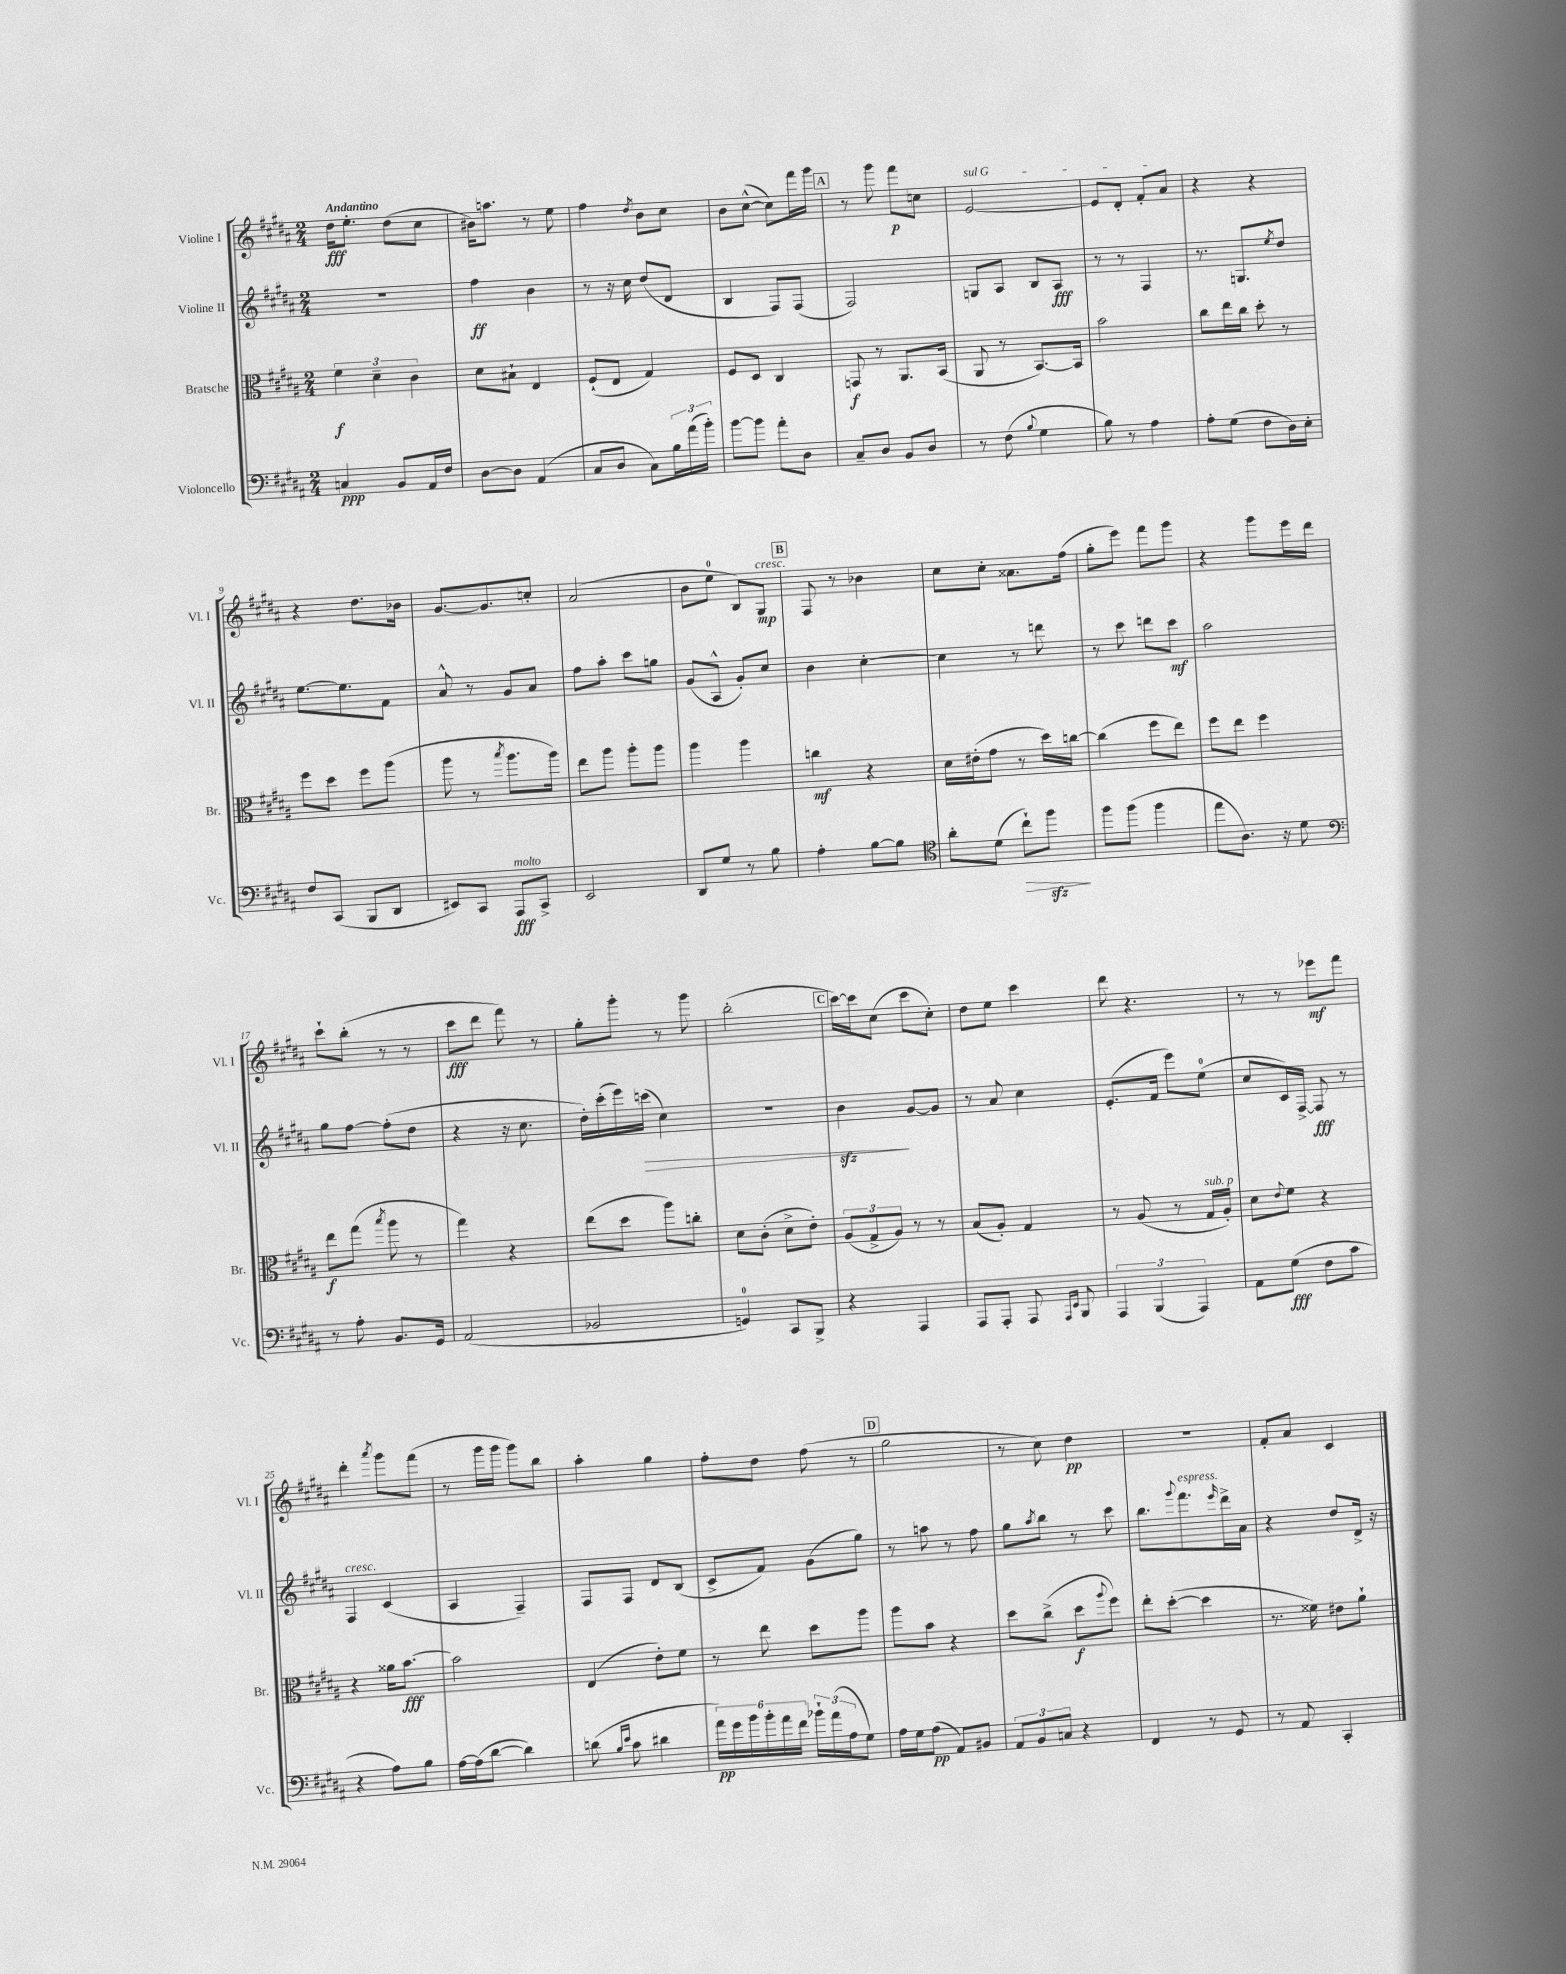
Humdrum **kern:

**kern	**kern	**kern	**kern
*staff4	*staff3	*staff2	*staff1
*clefF4	*clefC3	*clefG2	*clefG2
*k[f#c#g#d#a#]	*k[f#c#g#d#a#]	*k[f#c#g#d#a#]	*k[f#c#g#d#a#]
*M2/4	*M2/4	*M2/4	*M2/4
4C	6f#	2r	16dd#
.	.	.	8.ee'
.	6d#~	.	.
8BB	.	.	(8dd#
.	6c#	.	.
16AA#	.	.	8cc#
16F#	.	.	.
=	=	=	=
[8D#	8d#	4ff#	16b#)
.	.	.	8.aa
8D#]	8B#`	.	.
(4AA#	4E	4b	8r
.	.	.	8ee
=	=	=	=
8C#	(8F#`	8r	4ff#
8D#	8E	16r	.
.	.	16cc#	.
.	.	.	8qdd#
8C#)	4G#)	(8dd#	8b
24B	.	8d#	8cc#
(24a#	.	.	.
24b')	.	.	.
=	=	=	=
[8b	8F#	4B	8b
8b]	8D#	.	([8cc#^^
8a#'	4C#	8F#)	8cc#])
8D#	.	(8F#	16fff#
.	.	.	16ggg#
=	=	=	=
8C#~	8GG	2F#)	8r
8D#	8r	.	8ggg#
8BB	8.AA#	.	8fff#
8D#	.	.	8cc
.	(16BB	.	.
=	=	=	=
8r	8AA#	8G	[2e
(8F#	8r	8A#	.
8qqB	.	.	.
4G#	[8.BB)	8B	.
.	.	8A#	.
.	16BB]	.	.
=	=	=	=
8B)	2b	8r	8e]
8r	.	8r	8d#'
4A#	.	4F#	8f#'
.	.	.	8a#
=	=	=	=
8A#'	8cc#	8.r	4r
(8G#	16ee	.	.
.	16cc#	8.G	.
8F#	8dd#'	.	4r
.	.	8qee	.
16D#)	8r	8dd#	.
16E'	.	.	.
=	=	=	=
8F#	8ff#	[8.ee	4r
(8CC#	8dd#	.	.
.	.	8.ee]	.
8BBB	8ff#	.	8.dd#
8DD#	(8aa#	8f#	.
.	.	.	16b-
=	=	=	=
8EE#)	8aa#	8a#^^	[8.g#
8CC#	8r	8r	.
.	.	.	8.g#]
.	8qbb	.	.
8AAA#	8.aa#	8g#	.
8CC#^	.	8a#	8cc'
.	16aa#)	.	.
=	=	=	=
2EE	8ee	8ff#	(2a#
.	8aa#	8aa#'	.
.	8aa#'	8ccc#	.
.	8aa#	8gg	.
=	=	=	=
8DD#	4aa#	(8g#	8b
8G#	.	8A#^^	8ee
8r	4aa#	8g#')	8B)
8B	.	8cc#	8G#
=	=	=	=
4A#'	4cc	4b	8F#
.	.	.	8r
[8B	4r	[4cc#'	4b-
8B]	.	.	.
=	=	=	=
*clefC4	*	*	*
8a#'	16d#	4cc#]	8cc#
.	(16e#'	.	.
(8d#	8g#	.	8cc#'
8cc#`)	8r	8r	8.a##
8ff#	16dd#)	8ddd	.
.	[16cc	.	(16ff#
=	=	=	=
8ff#	(4cc]	8r	8gg#'
(8ff#	.	8ccc#	8eee)
4ff#	8ff#	8ddd	8fff#
.	8ee)	8ccc#	8ggg#
=	=	=	=
8ee	8ff#	2aa#	4r
8.A#)	8ee	.	.
.	4ff#	.	8ggg#
16r	.	.	.
8d#	.	.	16eee
.	.	.	16ddd#
=	=	=	=
*clefF4	*	*	*
8r	8ee	8gg#	8ccc#`
8A#'	(8gg#	[8ff#	(8bb'
.	8qbb	.	.
8.BB	8aa#	(8ff#']	8r
.	8r	8dd#	8r
16GG#	.	.	.
=	=	=	=
(2AA#	4gg#)	4r	8ccc#
.	.	.	8ddd#
.	4r	16r	8fff#)
.	.	8.cc#	.
.	.	.	8r
=	=	=	=
2BB-	(8ee	16dd#')	8gg#'
.	.	(16ccc#'	.
.	8dd#	16eee)	8ggg#'
.	.	(16ccc	.
.	8aa#)	4cc#)	8r
.	8cc'	.	8ggg#
=	=	=	=
4GG)	8d#	2r	(2bb'
.	(8c#'	.	.
8CC#	8d#^	.	.
8BBB^	8e')	.	.
=	=	=	=
4r	(12A#	4b	[16ccc#)
.	.	.	16ccc#]
.	12G#^	.	.
.	.	.	(8cc#
.	12A#)	.	.
4AAA#	8r	[8g#	8ccc#
.	8r	8g#]	8cc#')
=	=	=	=
8AAA#	(8B	8r	8dd#
8AAA#'	8A#')	8a#	8ee
8AAA#	4G#	4cc#	4ccc#
16qqAAA#	.	.	.
16qqEE	.	.	.
8BBB	.	.	.
=	=	=	=
6AAA#	8r	(8.e'	8ddd#
.	(8A#	.	4.r
(6BBB	.	.	.
.	.	16f#	.
.	8r	8eee)	.
6AAA#)	.	.	.
.	16G#	(8ee	.
.	16A#')	.	.
=	=	=	=
8AA#	8d#	8cc#	8r
.	8qqe	.	.
(8G#	8f#	16c#)	8r
.	.	[16F#^	.
8F#	4r	8F#]	8eee-
8c#	.	8r	8fff#
=	=	=	=
4r	4r	4F#	4ddd#'
.	.	.	8qaaa#
8A#)	16a##	(4c#	8ggg#
.	[8.b	.	.
8B	.	.	(8fff#
=	=	=	=
[16A#	2b]	4A#	8r
(16A#]	.	.	.
[8d#	.	.	16ggg#
.	.	.	16ggg#
4d#])	.	4F#~)	8ggg#)
.	.	.	8bb
=	=	=	=
(8d	(4E	8F#	4aa#'
16qqB	.	.	.
16qqe	.	.	.
8c#	.	8F#	.
4d#	8e')	8d#	4gg#
.	8f#	(8B	.
=	=	=	=
24a#)	8r	8c#^	8ff#'
24g#	.	.	.
24b	.	.	.
24b'	8ee	8f#)	8dd#
24a#	.	.	.
24f#	.	.	.
24b-`	8dd#	(8g#	(8ff#
(24a#	.	.	.
24A#	.	.	.
8G#)	8aa#	8gg#)	8r
=	=	=	=
16A#	8aa#	8r	2gg#
16G#	.	.	.
(8A#	8b	8aa	.
8AA#)	4r	8r	.
8BB#	.	8ff#	.
=	=	=	=
12AA#	8dd#	8gg#	8r
12BB	.	.	.
.	.	8qaa#	.
.	(8cc#^	8bb	8cc#)
12C	.	.	.
4r	8dd#	8r	4dd#
.	8qqaa#	.	.
.	8ff#)	8ccc#	.
=	=	=	=
4FF#	8ee'	8.bb	2r
.	([8dd#'	.	.
.	.	8qqggg#	.
.	.	8.fff#	.
8r	4dd#]	.	.
.	.	16qqeee	.
8GG#	.	16ddd#^	.
.	.	16a#	.
=	=	=	=
8r	8.r	4r	8f#'
8AA#	.	.	8a#
.	16f##)	.	.
4CC#'	8e#	8dd#	4c#
.	8a#`	16d#^	.
.	.	16r	.
==	==	==	==
*-	*-	*-	*-
